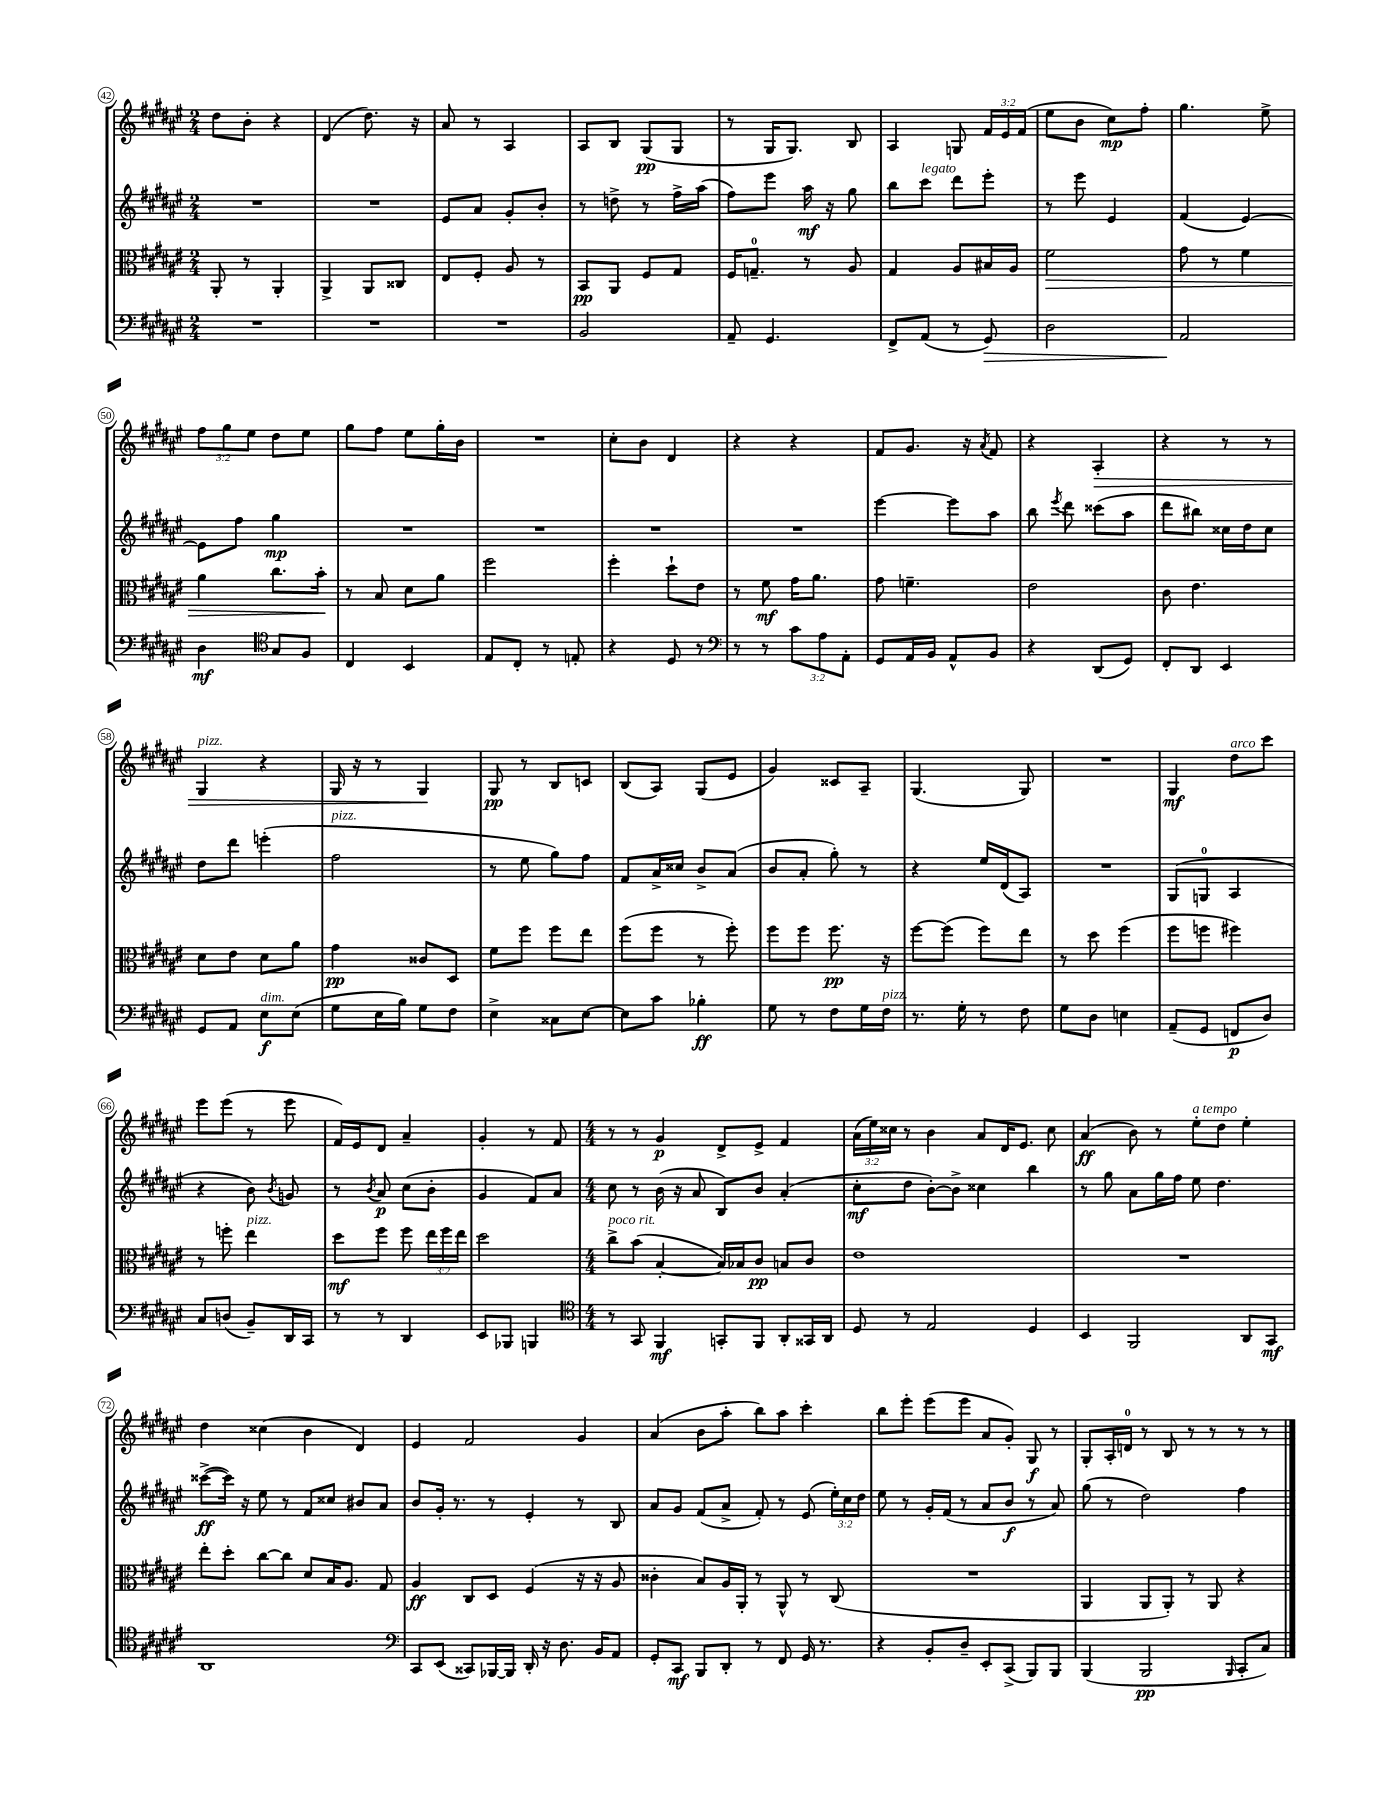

**kern	**kern	**kern	**kern
*staff4	*staff3	*staff2	*staff1
*clefF4	*clefC3	*clefG2	*clefG2
*k[f#c#g#d#a#e#]	*k[f#c#g#d#a#e#]	*k[f#c#g#d#a#e#]	*k[f#c#g#d#a#e#]
*M2/4	*M2/4	*M2/4	*M2/4
2r	8AA#'	2r	8dd#
.	8r	.	8b'
.	4AA#'	.	4r
=	=	=	=
2r	4AA#^	2r	(4d#
.	8AA#	.	8.dd#)
.	8C##	.	.
.	.	.	16r
=	=	=	=
2r	8E#	8e#	8a#
.	8F#'	8a#	8r
.	8A#	8g#'	4A#
.	8r	8b'	.
=	=	=	=
2BB	8BB	8r	8A#
.	8AA#	8dd^	8B
.	8F#	8r	(8G#
.	8G#	16ff#^	8G#
.	.	(16aa#	.
=	=	=	=
8AA#~	16F#	8ff#)	8r
.	8.G~	.	.
4.GG#	.	8eee#	16G#
.	.	.	8.G#)
.	8r	16aa#	.
.	.	16r	.
.	8A#	8gg#	8B
=	=	=	=
8FF#^	4G#	8bb	4A#
(8AA#	.	8ccc#	.
8r	8A#	8ddd#	8G
8GG#)	16B#	8eee#'	24f#
.	.	.	24e#
.	16A#	.	.
.	.	.	(24f#
=	=	=	=
2D#	2f#	8r	8ee#
.	.	8eee#	8b
.	.	4e#	8cc#)
.	.	.	8ff#'
=	=	=	=
2AA#	8g#	(4f#	4.gg#
.	8r	.	.
.	4f#	[4e#)	.
.	.	.	8ee#^
=	=	=	=
4D#	4a#	8e#]	12ff#
.	.	.	12gg#
.	.	8ff#	.
.	.	.	12ee#
*clefC4	*	*	*
8G#	8.cc#	4gg#	8dd#
8F#	.	.	8ee#
.	16b'	.	.
=	=	=	=
4C#	8r	2r	8gg#
.	8B	.	8ff#
4BB	8d#	.	8ee#
.	8a#	.	16gg#'
.	.	.	16b
=	=	=	=
8E#	2ff#	2r	2r
8C#'	.	.	.
8r	.	.	.
8E'	.	.	.
=	=	=	=
4r	4ff#'	2r	8cc#'
.	.	.	8b
8D#	8dd#`	.	4d#
8r	8e#	.	.
=	=	=	=
*clefF4	*	*	*
8r	8r	2r	4r
8r	8f#	.	.
12c#	16g#	.	4r
.	8.a#	.	.
12A#	.	.	.
12AA#'	.	.	.
=	=	=	=
8GG#	8g#	[4eee#	8f#
16AA#	4.f~	.	8.g#
16BB	.	.	.
8AA#^^	.	8eee#]	.
.	.	.	16r
.	.	.	8qa#
8BB	.	8aa#	8f#
=	=	=	=
4r	2e#	8bb	4r
.	.	8qeee#	.
.	.	8ddd#	.
(8DD#	.	(8ccc##	4A#'
8GG#)	.	8aa#	.
=	=	=	=
8FF#'	8c#	8ddd#	4r
8DD#	4.e#	8bb#)	.
4EE#	.	16cc##	8r
.	.	16dd#	.
.	.	8cc##	8r
=	=	=	=
8GG#	8d#	8dd#	4G#
8AA#	8e#	8ddd#	.
8E#	8d#	(4eee'	4r
(8E#	8a#	.	.
=	=	=	=
8G#	4g#	2ff#	16G#
.	.	.	16r
16E#	.	.	8r
16B)	.	.	.
8G#	8c##	.	4G#
8F#	8D#	.	.
=	=	=	=
4E#^	8f#	8r	8G#
.	8ff#	8ee#	8r
8C##	8ff#	8gg#)	8B
[8E#	8ee#	8ff#	8c
=	=	=	=
8E#]	(8ff#	8f#	(8B
8c#	8ff#	16a#^	8A#)
.	.	16cc##	.
4B-'	8r	8b^	(8G#
.	8ff#')	(8a#	8e#
=	=	=	=
8G#	8ff#	8b	4g#)
8r	8ff#	8a#'	.
8F#	8.ff#	8gg#')	8c##
16G#	.	8r	8A#~
16F#	16r	.	.
=	=	=	=
8.r	[8ff#	4r	(4.G#
.	(8ff#]	.	.
16G#'	.	.	.
8r	8ff#)	16ee#	.
.	.	(16d#	.
8F#	8ee#	8A#)	8G#)
=	=	=	=
8G#	8r	2r	2r
8D#	8dd#	.	.
4E	(4ff#	.	.
=	=	=	=
(8AA#~	8ff#	(8G#	4G#
8GG#	8ff	8G	.
8FF	4ff#)	4A#	8dd#
8D#)	.	.	8ccc#
=	=	=	=
8C#	8r	4r	8eee#
(8D	8ff'	.	(8eee#
8BB~)	4ee#	8b)	8r
.	.	8qb	.
16DD#	.	8g	8eee#
16CC#	.	.	.
=	=	=	=
8r	8dd#	8r	16f#)
.	.	.	16e#
.	.	8qb	.
8r	8ff#	8a#	8d#
4DD#	8ff#	(8cc#	4a#~
.	24ee#	8b'	.
.	24ff#	.	.
.	24ee#	.	.
=	=	=	=
8EE#	2dd#	4g#	4g#'
8BBB-	.	.	.
4BBB	.	8f#)	8r
.	.	8a#	8f#
=	=	=	=
*clefC4	*	*	*
*M4/4	*M4/4	*M4/4	*M4/4
8r	8cc#^	8cc#	8r
8GG#	(8b	8r	8r
4FF#	[4B'	(16b	4g#
.	.	16r	.
.	.	8a#	.
8GG'	16B])	8B)	8d#^
.	16B-	.	.
8FF#	8c#	8b	8e#^
8AA#'	8B	(4a#'	4f#
16GG##	8c#	.	.
16AA#	.	.	.
=	=	=	=
8D#	1e#	8cc#'	(24a#
.	.	.	24ee#)
.	.	.	24cc##
8r	.	8dd#	8r
2E#	.	[8b')	4b
.	.	8b^]	.
.	.	4cc##	8a#
.	.	.	16d#
.	.	.	8.e#
4D#	.	4bb	.
.	.	.	8cc##
=	=	=	=
4BB	1r	8r	(4a#
.	.	8gg#	.
2FF#	.	8a#	8b)
.	.	16gg#	8r
.	.	16ff#	.
.	.	8ee#	8ee#'
.	.	4.dd#	8dd#
8AA#	.	.	4ee#'
8GG#	.	.	.
=	=	=	=
1AA#	8ee#'	([8ccc##^	4dd#
.	8dd#'	16ccc##])	.
.	.	16r	.
.	[8cc#	8ee#	(4cc##
.	8cc#]	8r	.
.	8d#	8f#	4b
.	16B	8cc##	.
.	8.A#	.	.
.	.	8b#	4d#)
.	8G#	8a#	.
=	=	=	=
*clefF4	*	*	*
8CC#	4A#	8b	4e#
(8EE#	.	16g#'	.
.	.	8.r	.
8CC##)	8C#	.	2f#
[16BBB-	8D#	8r	.
16BBB-]	.	.	.
16DD#'	(4F#	4e#'	.
16r	.	.	.
8.D#	.	.	.
.	16r	8r	4g#
16BB	16r	.	.
8AA#	8A#	8B	.
=	=	=	=
8GG#'	4c##'	8a#	(4a#
8CC#	.	8g#	.
8BBB	8B)	(8f#	8b
8DD#'	16A#	8a#^	8aa#'
.	16AA#'	.	.
8r	8r	8f#')	8bb)
8FF#	8AA#^^	8r	8aa#
16GG#	8r	(8e#	4ccc#'
8.r	.	.	.
.	(8C#	24ee#')	.
.	.	24cc#	.
.	.	24dd#	.
=	=	=	=
4r	1r	8ee#	8bb
.	.	8r	8eee#'
8BB'	.	16g#'	(8eee#
.	.	(16f#	.
8D#~	.	8r	8eee#
8EE#'	.	8a#	8a#
(8CC#^	.	8b	8g#')
8BBB)	.	8r	8G#
8BBB	.	8a#)	8r
=	=	=	=
(4BBB	4AA#	(8gg#	8G#'
.	.	8r	16A#'
.	.	.	16d
2BBB	8AA#	2dd#)	8r
.	8AA#')	.	8B
.	8r	.	8r
.	8AA#	.	8r
16qqBBB	.	.	.
8CC#'	4r	4ff#	8r
8C#)	.	.	8r
==	==	==	==
*-	*-	*-	*-
